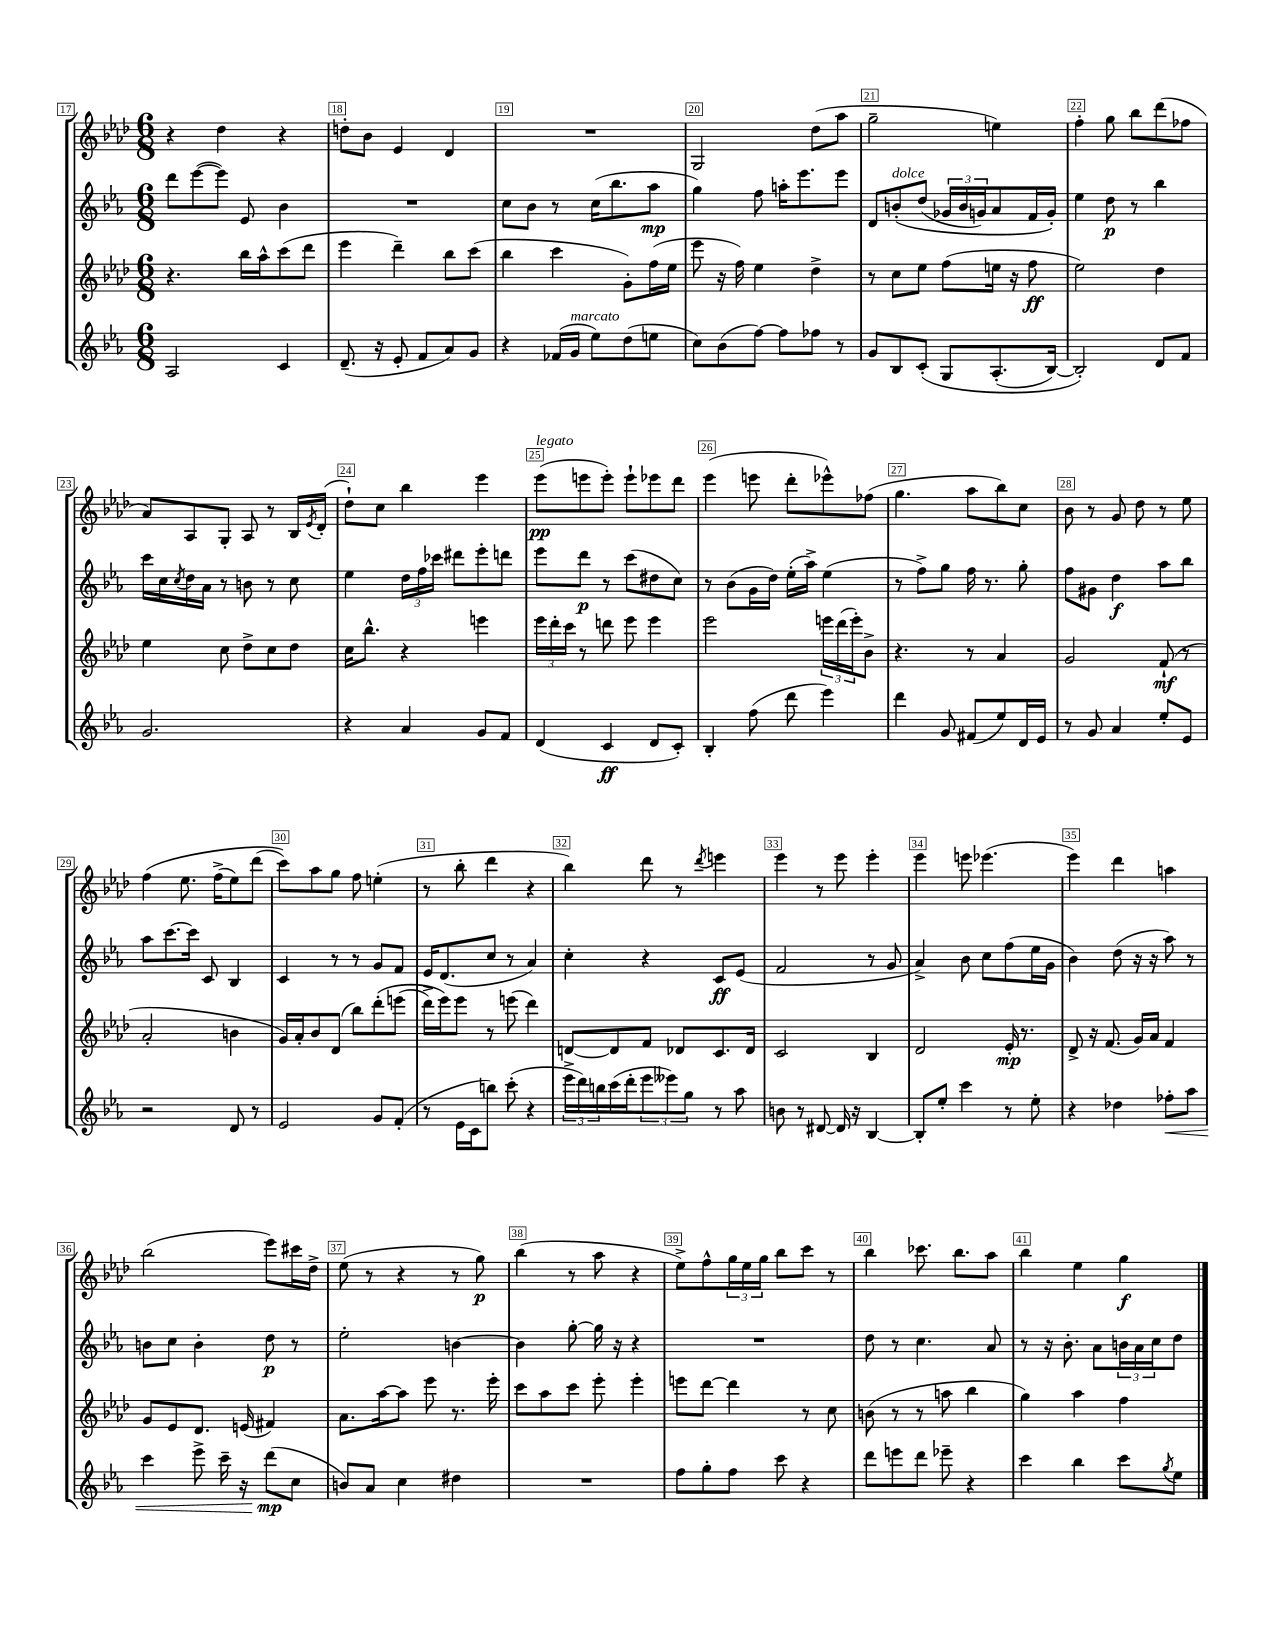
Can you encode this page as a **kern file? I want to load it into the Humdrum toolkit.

**kern	**dynam	**kern	**dynam	**kern	**dynam	**kern	**dynam
*part4	*part4	*part3	*part3	*part2	*part2	*part1	*part1
*staff4	*staff4	*staff3	*staff3	*staff2	*staff2	*staff1	*staff1
*clefG2	*	*clefG2	*	*clefG2	*	*clefG2	*
*k[b-e-a-]	*	*k[b-e-a-d-]	*	*k[b-e-a-]	*	*k[b-e-a-d-]	*
*M6/8	*	*M6/8	*	*M6/8	*	*M6/8	*
=17	=17	=17	=17	=17	=17	=17	=17
2A-/	.	4.r	.	8ddd\L	.	4r	.
.	.	.	.	([8eee-\	.	.	.
.	.	.	.	8eee-\J])	.	4dd-\	.
.	.	16bb-\LL	.	8e-/	.	.	.
.	.	16aa-^^\J	.	.	.	.	.
4c/	.	(8ccc\	.	4b-\	.	4r	.
.	.	8ddd-\J	.	.	.	.	.
=18	=18	=18	=18	=18	=18	=18	=18
(8.d~/	.	4eee-\	.	2.r	.	8ddn'\L	.
.	.	.	.	.	.	8b-\J	.
16r	.	.	.	.	.	.	.
8e-'/	.	4ddd-~\)	.	.	.	4e-/	.
8f/L	.	.	.	.	.	.	.
8a-/)	.	8bb-\L	.	.	.	4d-/	.
8g/J	.	(8ccc\J	.	.	.	.	.
=19	=19	=19	=19	=19	=19	=19	=19
4r	.	4bb-\	.	8cc\L	.	2.r	.
.	.	.	.	8b-\J	.	.	.
(16f-X/LL	.	4ccc\	.	8r	.	.	.
!LO:TX:a:i:t=marcato	!	!	!	!	!	!	!
16g/JJ	.	.	.	.	.	.	.
8ee-\L)	.	.	.	(16cc\KL	.	.	.
.	.	.	.	8.bb-\	.	.	.
(8dd\	.	8g'\L)	.	.	.	.	.
8een\J	.	(16ff\L	.	8aa-\J	mp	.	.
.	.	16ee-\JJ	.	.	.	.	.
=20	=20	=20	=20	=20	=20	=20	=20
8cc\L)	.	8eee-\	.	4gg\)	.	2G/	.
(8b-\	.	16r	.	.	.	.	.
.	.	16ff\)	.	.	.	.	.
[8ff\J)	.	4ee-\	.	8ff\	.	.	.
8ff\L]	.	.	.	16aan'\KL	.	.	.
.	.	.	.	8.eee-\	.	.	.
8ff-X\J	.	4dd-^\	.	.	.	(8dd-\L	.
8r	.	.	.	8eee-\J	.	8aa-\J	.
=21	=21	=21	=21	=21	=21	=21	=21
8g/L	.	8r	.	8d/L	.	2gg~\	.
!	!	!	!	!LO:TX:a:i:t=dolce	!	!	!
8B-/	.	8cc\L	.	(8bn'/	.	.	.
(8c'/J	.	8ee-\J	.	(8dd/J	.	.	.
8G/L	.	(8ff\L	.	24g-X/LL	.	.	.
.	.	.	.	24b/	.	.	.
.	.	.	.	24gn/J)	.	.	.
(8.A-'/	.	16een\Jk	.	8a-/	.	4een\)	.
.	.	16r	.	.	.	.	.
.	.	8ff\	ff	16f/L	.	.	.
[16B-/Jk)	.	.	.	16g'/JJ)	.	.	.
=22	=22	=22	=22	=22	=22	=22	=22
2B-'/])	.	2ee-\)	.	4ee-\	.	4ff'\	.
.	.	.	.	8dd\	p	8gg\	.
.	.	.	.	8r	.	8bb-\L	.
8d/L	.	4dd-\	.	4bb-\	.	(8ddd-\	.
8f/J	.	.	.	.	.	8ff-X\J	.
!!LO:LB:g=z
=23	=23	=23	=23	=23	=23	=23	=23
2.g/	.	4ee-\	.	16ccc\LL	.	8a-/L)	.
.	.	.	.	16cc\	.	.	.
.	.	.	.	8qcc/	.	.	.
.	.	.	.	16dd\	.	8A-/	.
.	.	.	.	16a-\JJ	.	.	.
.	.	8cc\	.	8r	.	8G'/J	.
.	.	8dd-^\L	.	8bn\	.	8A-/	.
.	.	8cc\	.	8r	.	8r	.
.	.	8dd-\J	.	8cc\	.	16B-/LL	.
.	.	.	.	.	.	8qe-/	.
.	.	.	.	.	.	(16d-'/JJ	.
=24	=24	=24	=24	=24	=24	=24	=24
4r	.	16cc\KL	.	4ee-\	.	8dd-`\L)	.
.	.	8.bb-^^\J	.	.	.	.	.
.	.	.	.	.	.	8cc\J	.
4a-/	.	4r	.	24dd\LL	.	4bb-\	.
.	.	.	.	24ff\	.	.	.
.	.	.	.	24ccc-X\JJ	.	.	.
.	.	.	.	8ddd#X\L	.	.	.
8g/L	.	4eeen\	.	8eee-'\	.	4eee-\	.
8f/J	.	.	.	8dddn\J	.	.	.
=25	=25	=25	=25	=25	=25	=25	=25
!	!	!	!	!	!	!LO:TX:a:i:t=legato	!
(4d/	.	24eee-\LL	.	8eee-\L	.	(8eee-\L	pp
.	.	24ddd-'\	.	.	.	.	.
.	.	24ccc\JJ	.	.	.	.	.
.	.	8r	.	8ddd\J	p	8eeen\	.
4c/	ff	8dddn\	.	8r	.	8eee'\J)	.
.	.	8eee-\	.	(8ccc\L	.	8eee`\L	.
8d/L	.	4eee-\	.	8dd#X\	.	8eee-X\	.
8c'/J)	.	.	.	8cc\J)	.	8ddd-\J	.
=26	=26	=26	=26	=26	=26	=26	=26
4B-'/	.	2eee-\	.	8r	.	(4eee-\	.
.	.	.	.	(8b-\L	.	.	.
(8ff\	.	.	.	16g\L	.	8eeen\	.
.	.	.	.	16dd\JJ)	.	.	.
8ddd\	.	.	.	(16ee-'\LL	.	8ddd-'\L	.
.	.	.	.	16aa-^\JJ)	.	.	.
4eee-\)	.	24eeen\LL	.	(4ee-\	.	8eee-X^^\)	.
.	.	(24ddd-\	.	.	.	.	.
.	.	24eee'\J)	.	.	.	.	.
.	.	8b-^\J	.	.	.	(8ff-X\J	.
=27	=27	=27	=27	=27	=27	=27	=27
4ddd\	.	4.r	.	8r	.	4.gg\	.
.	.	.	.	8ff^\L)	.	.	.
8g/	.	.	.	8gg\J	.	.	.
(8f#X/L	.	8r	.	16ff\	.	8aa-\L	.
.	.	.	.	8.r	.	.	.
8ee-/)	.	4a-/	.	.	.	8bb-\)	.
16d/L	.	.	.	8gg'\	.	8cc\J	.
16e-/JJ	.	.	.	.	.	.	.
=28	=28	=28	=28	=28	=28	=28	=28
8r	.	2g/	.	8ff\L	.	8b-\	.
8g/	.	.	.	8g#X\J	.	8r	.
4a-/	.	.	.	4dd\	f	8g/	.
.	.	.	.	.	.	8dd-\	.
8ee-'/L	.	(8f`/	mf	8aa-\L	.	8r	.
8e-/J	.	8r	.	8bb-\J	.	8ee-\	.
!!LO:LB:g=z
=29	=29	=29	=29	=29	=29	=29	=29
2r	.	2a-'/	.	8aa-\L	.	(4ff\	.
.	.	.	.	[8.ccc\	.	.	.
.	.	.	.	.	.	8.ee-\	.
.	.	.	.	16ccc\Jk]	.	.	.
.	.	.	.	8c/	.	.	.
.	.	.	.	.	.	(16ff^\KL	.
8d/	.	4bn\	.	4B-/	.	8ee-\)	.
8r	.	.	.	.	.	(8ddd-\J	.
=30	=30	=30	=30	=30	=30	=30	=30
2e-/	.	16g/LL)	.	4c/	.	8ccc\L))	.
.	.	16a-'/J	.	.	.	.	.
.	.	8b-/	.	.	.	8aa-\	.
.	.	(8d-/J	.	8r	.	8gg\J	.
.	.	8bb-\L)	.	8r	.	8ff\	.
8g/L	.	(8ddd-'\	.	8g/L	.	(4een'\	.
(8f'/J	.	(8eeen\J	.	8f/J	.	.	.
=31	=31	=31	=31	=31	=31	=31	=31
8r	.	16ddd-^\LL)	.	16e-/KL	.	8r	.
.	.	16eee-\J)	.	(8.d/	.	.	.
16e-\LL	.	8eee-\J	.	.	.	8bb-'\	.
16c\J	.	.	.	.	.	.	.
8bbn\J)	.	8r	.	8cc/J	.	4ddd-\	.
(8ccc'\	.	(8eeen\	.	8r	.	.	.
4r	.	4ddd-\)	.	4a-/)	.	4r	.
=32	=32	=32	=32	=32	=32	=32	=32
24eee-^\LL	.	[8dn/L	.	4cc'\	.	4bb-\)	.
24ddd\)	.	.	.	.	.	.	.
24bbn\	.	.	.	.	.	.	.
(16ccc\	.	8d/]	.	.	.	.	.
16ddd'\J	.	.	.	.	.	.	.
12eee-\	.	8f/J	.	4r	.	8ddd-\	.
12eee--X\)	.	.	.	.	.	.	.
.	.	8d-X/L	.	.	.	8r	.
12gg\J	.	.	.	.	.	.	.
.	.	.	.	.	.	8qddd-/	.
8r	.	8.c/	.	8c/L	ff	4eeen\	.
8aa-\	.	.	.	(8e-/J	.	.	.
.	.	16d-/Jk	.	.	.	.	.
=33	=33	=33	=33	=33	=33	=33	=33
8bn\	.	2c/	.	2f/	.	4eee-\	.
8r	.	.	.	.	.	.	.
[8d#X/	.	.	.	.	.	8r	.
16d#/]	.	.	.	.	.	8eee-\	.
16r	.	.	.	.	.	.	.
[4B-/	.	4B-/	.	8r	.	4eee-'\	.
.	.	.	.	8g/	.	.	.
=34	=34	=34	=34	=34	=34	=34	=34
8B-'/L]	.	2d-/	.	4a-^/)	.	4eee-\	.
8ee-'/J	.	.	.	.	.	.	.
4ccc\	.	.	.	8b-\	.	8eeen\	.
.	.	.	.	8cc\L	.	(4.eee-X\	.
8r	.	16e-'/	mp	(8ff\	.	.	.
.	.	8.r	.	.	.	.	.
8ee-'\	.	.	.	16ee-\L	.	.	.
.	.	.	.	16g\JJ	.	.	.
=35	=35	=35	=35	=35	=35	=35	=35
4r	.	8d-^/	.	4b-\)	.	4eee-\)	.
.	.	16r	.	.	.	.	.
.	.	(8.f/	.	.	.	.	.
4dd-X\	.	.	.	(8dd\	.	4ddd-\	.
.	.	16g/LL)	.	16r	.	.	.
.	.	16a-/JJ	.	16r	.	.	.
!	!LO:HP:b	!	!	!	!	!	!
8ff-X'\L	<	4f/	.	8aa-\)	.	4aan\	.
8aa-\J	.	.	.	8r	.	.	.
!!LO:LB:g=z
=36	=36	=36	=36	=36	=36	=36	=36
4ccc\	.	8g/L	.	8bn\L	.	(2bb-\	.
.	.	8e-/	.	8cc\J	.	.	.
8eee-^\	.	8.d-/J	.	4b'\	.	.	.
16ccc~\	.	.	.	.	.	.	.
16r	.	(16en/	.	.	.	.	.
(8ddd\L	mp	4f#X/)	.	8dd\	p	8eee-\L)	.
8cc\J	[	.	.	8r	.	16ccc#X\L	.
.	.	.	.	.	.	16dd-^\JJ	.
=37	=37	=37	=37	=37	=37	=37	=37
8bn/L)	.	8.a-\L	.	2ee-'\	.	(8ee-\	.
8a-/J	.	.	.	.	.	8r	.
.	.	[16aa-\k	.	.	.	.	.
4cc\	.	8aa-\J]	.	.	.	4r	.
.	.	8eee-\	.	.	.	.	.
4dd#X\	.	8.r	.	[4bn\	.	8r	.
.	.	.	.	.	.	8gg\)	p
.	.	16eee-'\	.	.	.	.	.
=38	=38	=38	=38	=38	=38	=38	=38
2.r	.	8ccc\L	.	4b\]	.	(4bb-\	.
.	.	8aa-\	.	.	.	.	.
.	.	8ccc\J	.	[8gg'\	.	8r	.
.	.	8eee-'\	.	16gg\]	.	8aa-\	.
.	.	.	.	16r	.	.	.
.	.	4eee-'\	.	4r	.	4r	.
=39	=39	=39	=39	=39	=39	=39	=39
8ff\L	.	8eeen\L	.	2.r	.	8ee-^\L)	.
8gg'\	.	[8ddd-\J	.	.	.	8ff^^\	.
8ff\J	.	4ddd-\]	.	.	.	24gg\L	.
.	.	.	.	.	.	24ee-\	.
.	.	.	.	.	.	24gg\JJ	.
8ccc\	.	.	.	.	.	8bb-\L	.
4r	.	8r	.	.	.	8ccc\J	.
.	.	8cc\	.	.	.	8r	.
=40	=40	=40	=40	=40	=40	=40	=40
8ddd\L	.	(8bn\	.	8dd\	.	4bb-\	.
8eeen\	.	8r	.	8r	.	.	.
8ddd\J	.	8r	.	4.cc\	.	8.ccc-X\	.
8eee-X~\	.	8aan\	.	.	.	.	.
.	.	.	.	.	.	8.bb-\L	.
4r	.	4bb-\	.	.	.	.	.
.	.	.	.	8a-/	.	8aa-\J	.
=41	=41	=41	=41	=41	=41	=41	=41
4ccc\	.	4gg\)	.	8r	.	4bb-\	.
.	.	.	.	16r	.	.	.
.	.	.	.	8.b-'\	.	.	.
4bb-\	.	4aa-\	.	.	.	4ee-\	.
.	.	.	.	8a-\L	.	.	.
8ccc\L	.	4ff\	.	24bn\L	.	4gg\	f
.	.	.	.	24a-\	.	.	.
.	.	.	.	24cc\J	.	.	.
8qgg/	.	.	.	.	.	.	.
8ee-\J	.	.	.	8dd\J	.	.	.
==	==	==	==	==	==	==	==
*-	*-	*-	*-	*-	*-	*-	*-
